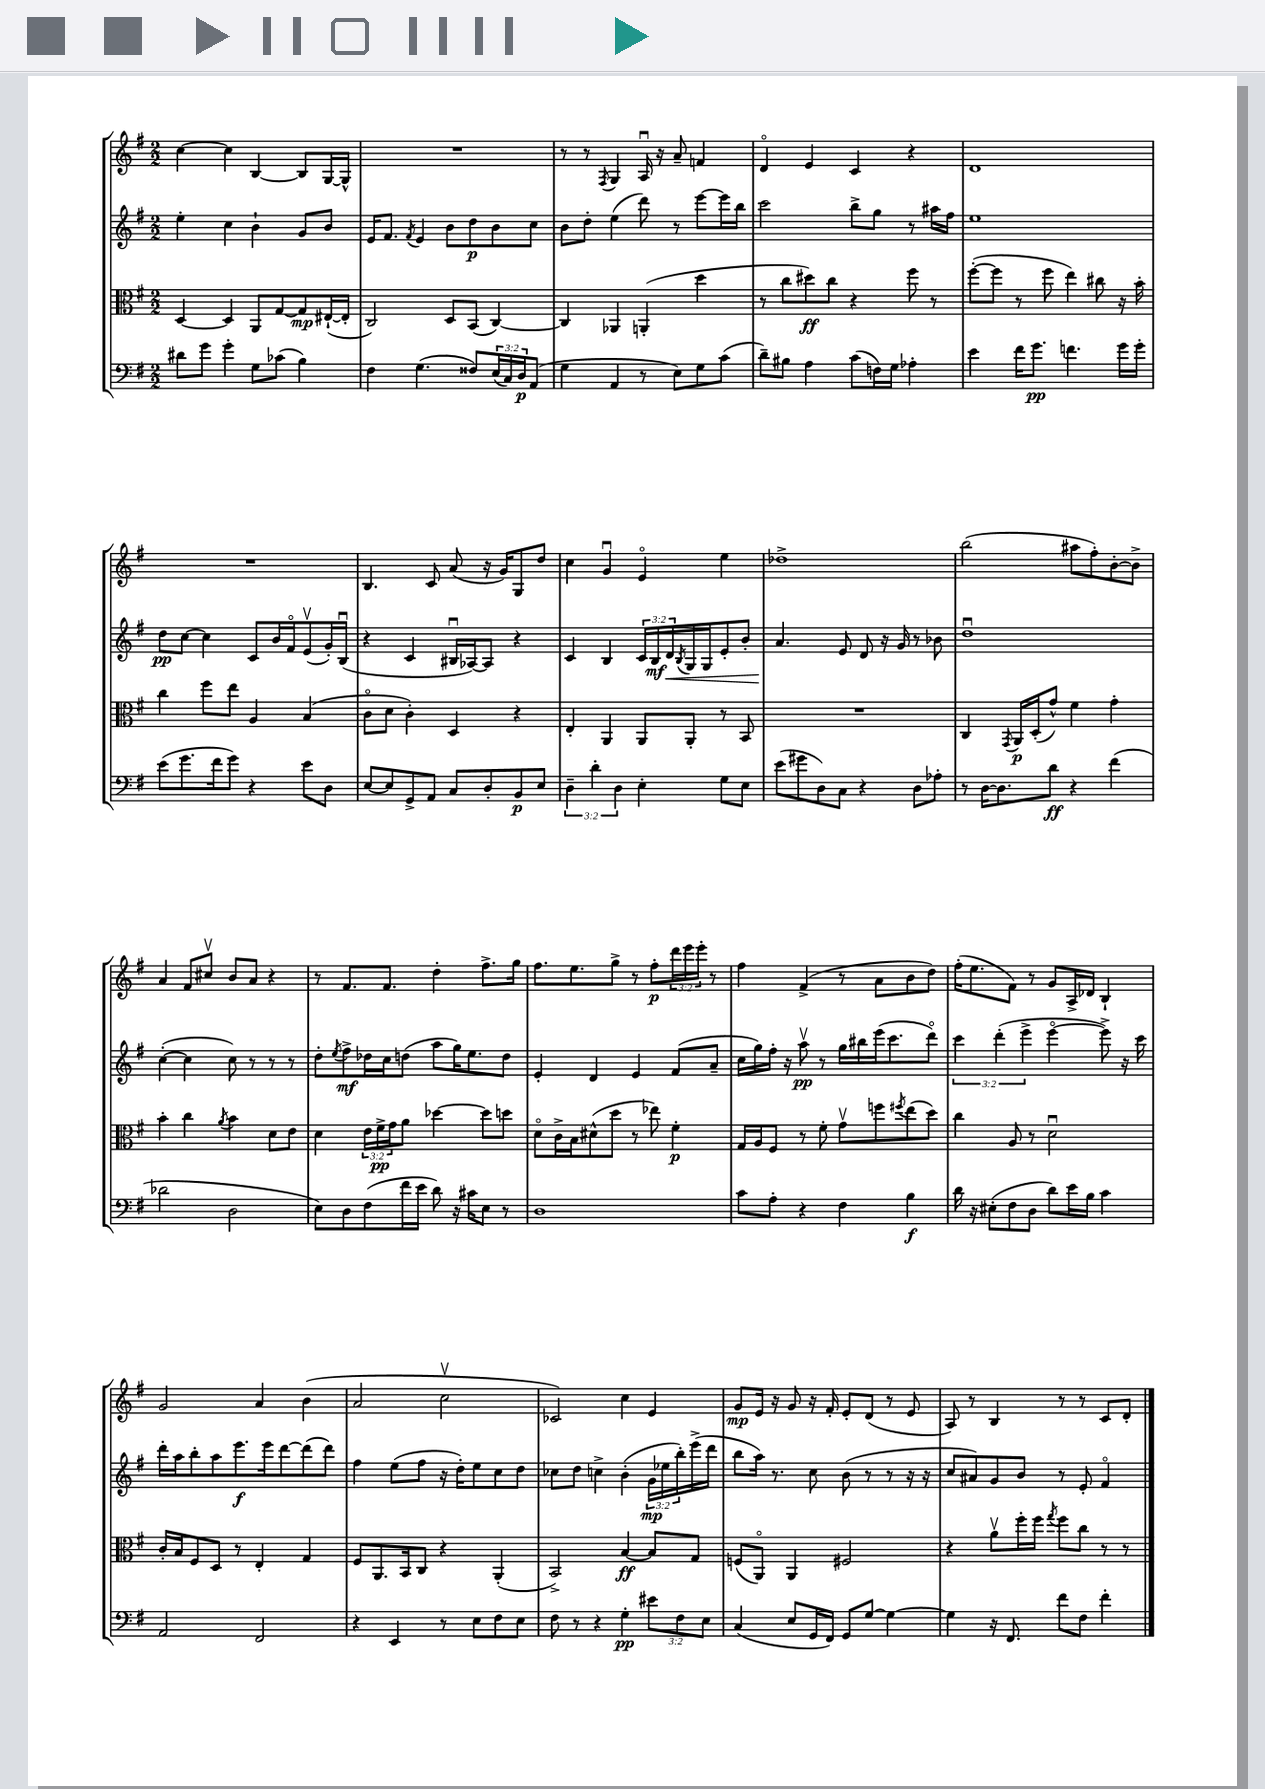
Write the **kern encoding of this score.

**kern	**kern	**kern	**kern
*staff4	*staff3	*staff2	*staff1
*clefF4	*clefC3	*clefG2	*clefG2
*k[f#]	*k[f#]	*k[f#]	*k[f#]
*M2/2	*M2/2	*M2/2	*M2/2
8d#\L	[4D/	4ee'\	[4cc\
8g\J	.	.	.
4g'\	4D/]	4cc\	4cc\]
8G\L	8AA/L	4b`\	[4B/
(8c-\J	[8G/	.	.
4B\)	8G/]	8g/L	8B/]L
.	([16E#`/L	8b/J	[16G/L
.	16E#'/]JJ	.	16G^^/]JJ
=	=	=	=
4F#\	2C/)	16e/LK	1r
.	.	8.f#/J	.
.	.	8qf#/	.
(4.G\	.	4e/	.
.	8D/L	8b\L	.
8F##/L)	(8BB/J	8dd\	.
(24E/L	[4C/)	8b\	.
24C/)	.	.	.
24D/J	.	.	.
(8AA/J	.	8cc\J	.
=	=	=	=
4G\	4C/]	8b\L	8r
.	.	8dd'\J	8r
.	.	.	8qF#/
4AA/	4AA-/	(4ee\	4G/
8r	(4AA'/	8ddd\)	16Au/
.	.	.	16r
8E\L)	.	8r	8a~/
8G\	4dd\	[8eee\L	4f/
(8c\J	.	16eee\]L	.
.	.	16bb\JJ	.
=	=	=	=
8d~\L)	8r	2ccc\	4do/
8B#\J	8cc\L	.	.
4A\	8dd#\)	.	4e/
.	8cc\J	.	.
(8c\L	4r	8bb^\L	4c/
16F\L)	.	8gg\J	.
16G\JJ	.	.	.
4A-'\	8ff#\	8r	4r
.	8r	16aa#\LL	.
.	.	16ff#\JJ	.
=	=	=	=
4e\	([8ff#'\L	1ee	1d
.	8ff#\]J	.	.
16f#\LK	8r	.	.
8.g\J	.	.	.
.	8ff#\	.	.
4.f\	4ee\)	.	.
.	8cc#\	.	.
16g\LL	16r	.	.
16g'\JJ	16b'\	.	.
=	=	=	=
(8e\L	4cc\	8dd\L	1r
8.g\	.	[8cc\J	.
.	8ff#\L	4cc\]	.
16f#\k	.	.	.
8g\J)	8ee\J	.	.
4r	4A/	8c/L	.
.	.	16b/L	.
.	.	16f#o/J	.
8e\L	(4B/	(8ev/	.
8D\J	.	16g'/L)	.
.	.	(16Bu/JJ	.
=	=	=	=
[8E/L	8co\L	4r	4.B/
8E/]	8d\J	.	.
8GG^/	4c'\)	4c/	.
8AA/J	.	.	8c/
8C/L	4D/	16B#u/LL	(8a/
.	.	[16A-/J)	.
8D'/	.	8A-/]J	16r
.	.	.	16g/LK)
8BB/	4r	4r	8G/
8E/J	.	.	8dd/J
=	=	=	=
6D~\	4E'/	4c/	4cc\
6d'\	.	.	.
.	4AA/	4B/	4gu/
6D\	.	.	.
4E'\	8AA/L	24c/LL	4eo/
.	.	24B/	.
.	.	24d/	.
.	.	8qB/	.
.	8AA'/J	16G/	.
.	.	16G/J	.
8G\L	8r	8e'/	4ee\
8E\J	8BB/	8b'/J	.
=	=	=	=
(8e\L	1r	4.a/	1dd-^
8g#\	.	.	.
8D\)	.	.	.
8C\J	.	8e/	.
4r	.	8d/	.
.	.	16r	.
.	.	16g/	.
8D\L	.	8r	.
8A-'\J	.	8b-\	.
=	=	=	=
8r	4C/	1ddu	(2bb\
[16D\LK	.	.	.
8.D\]	.	.	.
.	8qGG/	.	.
.	16AA/LL	.	.
.	(16D'/J	.	.
8d\J	8g^^/J)	.	.
4r	4f#\	.	8aa#\L
.	.	.	8ff#'\)
(4f#\	4g'\	.	[8b'\
.	.	.	8b^\]J
=	=	=	=
2d-\	4b'\	([4cc'\	4a/
.	4cc\	4cc\]	8f#/L
.	.	.	8cc#v/J
.	8qa/	.	.
2D\	4b\	8cc\)	8b/L
.	.	8r	8a/J
.	8d\L	8r	4r
.	8e\J	8r	.
=	=	=	=
8E\L)	4d\	8dd'\L	8r
.	.	8qee/	.
8D\	.	8ff#^\	8.f#/L
(8F#\	24e\LL	16dd-\L	.
.	24f#^\	.	.
.	.	16cc\J	8.f#/J
.	24g\J	.	.
16f#\L	8a\J	(8dd\J	.
16e\JJ	.	.	.
8d\)	[4dd-\	8aa\L	4dd'\
16r	.	16gg\K)	.
16c#\LK	.	8.ee\	.
8E\J	8dd-\]L	.	8.ff#^\L
8r	8dd\J	8dd\J	.
.	.	.	16gg\Jk
=	=	=	=
1D	8do\L	4e'/	8.ff#\L
.	16c^\L	.	.
.	16B\J	.	8.ee\
.	(8d#^^\	4d/	.
.	8dd\J	.	8gg^\J
.	8r	4e/	8r
.	8ee-\)	.	8ff#'\L
.	4f#'\	(8f#/L	24ddd\L
.	.	.	24eee\
.	.	.	24eee'\JJ
.	.	8a~/J	8r
=	=	=	=
8c\L	16G/LL	16cc\LL	4ff#\
.	16A/J	16gg\)	.
8A'\J	8F#/J	16ff#'\JJ	.
.	.	16r	.
4r	8r	8aav\	(4f#^/
.	8f#'\	8r	.
4F#\	8gv\L	16gg\LL	8r
.	.	16bb#\	.
.	8ff\	(16eee\J	8a\L
.	.	8.ccc\	.
.	8qff#/	.	.
4B\	(8ee\	.	8b\
.	8dd\J)	8dddo\J)	8dd\J)
=	=	=	=
16d\	4cc\	6ccc\	(16ff#'\LK
16r	.	.	8.ee\
(8E#'\L	.	.	.
.	.	(6ddd'\	.
8F#\	8A/	.	8f#\J)
.	.	6eee^\	.
8D\J	8r	.	8r
8d\L)	2du\	[4eeeo\	8g/L
16e\L	.	.	16A^/L
16B\JJ	.	.	16d-/JJ
4c\	.	8eee^\])	4B`/
.	.	16r	.
.	.	16ccc\	.
=	=	=	=
2AA/	16c'/LL	16ddd'\LL	2g/
.	16B/J	16aa\J	.
.	8F#/	8bb'\	.
.	8D/J	8aa\	.
.	8r	8.eee\	.
2FF#/	4E'/	.	4a/
.	.	16eee\k	.
.	.	[8ddd\	.
.	4G/	(8ddd\]	(4b\
.	.	8ddd\J)	.
=	=	=	=
4r	8F#/L	4ff#\	2a/
.	8.AA/	.	.
4EE/	.	(8ee\L	.
.	16BB/k	.	.
.	8C/J	8ff#\J	.
8r	4r	16r	2ccv\
.	.	16dd'\LK)	.
8E\L	.	8ee\	.
8F#\	(4AA'/	8cc\	.
8E\J	.	8dd\J	.
=	=	=	=
8F#\	2BB^/)	8cc-\L	2c-/)
8r	.	8dd\J	.
4r	.	4cc^\	.
4G'\	[4B/	(4b'\	4cc\
12e#\L	8B/]L	24g\LL	4e/
.	.	24ee-\	.
12F#\	.	24bb'\)	.
.	8G/J	(16eee^\	.
12E\J	.	.	.
.	.	16ddd\JJ	.
=	=	=	=
(4C/	(8F/L	8bb\L	8g/L
.	8AAo/J)	16aa\Jk)	16e/Jk
.	.	8.r	16r
8E/L	4AA/	.	8g/
16GG/L	.	8cc\	16r
16FF#/JJ)	.	.	16f#'/
8GG/L	2F#/	(8b\	8e'/L
[8G/J	.	8r	(8d/J
4G\_	.	8r	8r
.	.	16r	8e/
.	.	16r	.
=	=	=	=
4G\]	4r	8cc/L	8A/)
.	.	8a#/)	8r
16r	8av\L	8g/	4B/
8.FF#/	.	.	.
.	16ff#'\L	8b/J	.
.	16ff#\JJ	.	.
.	8qgg/	.	.
8f#\L	8ff#\L	8r	8r
8F#\J	8cc\J	8e'/	8r
4f#'\	8r	4f#o/	8c/L
.	8r	.	8d'/J
==	==	==	==
*-	*-	*-	*-
